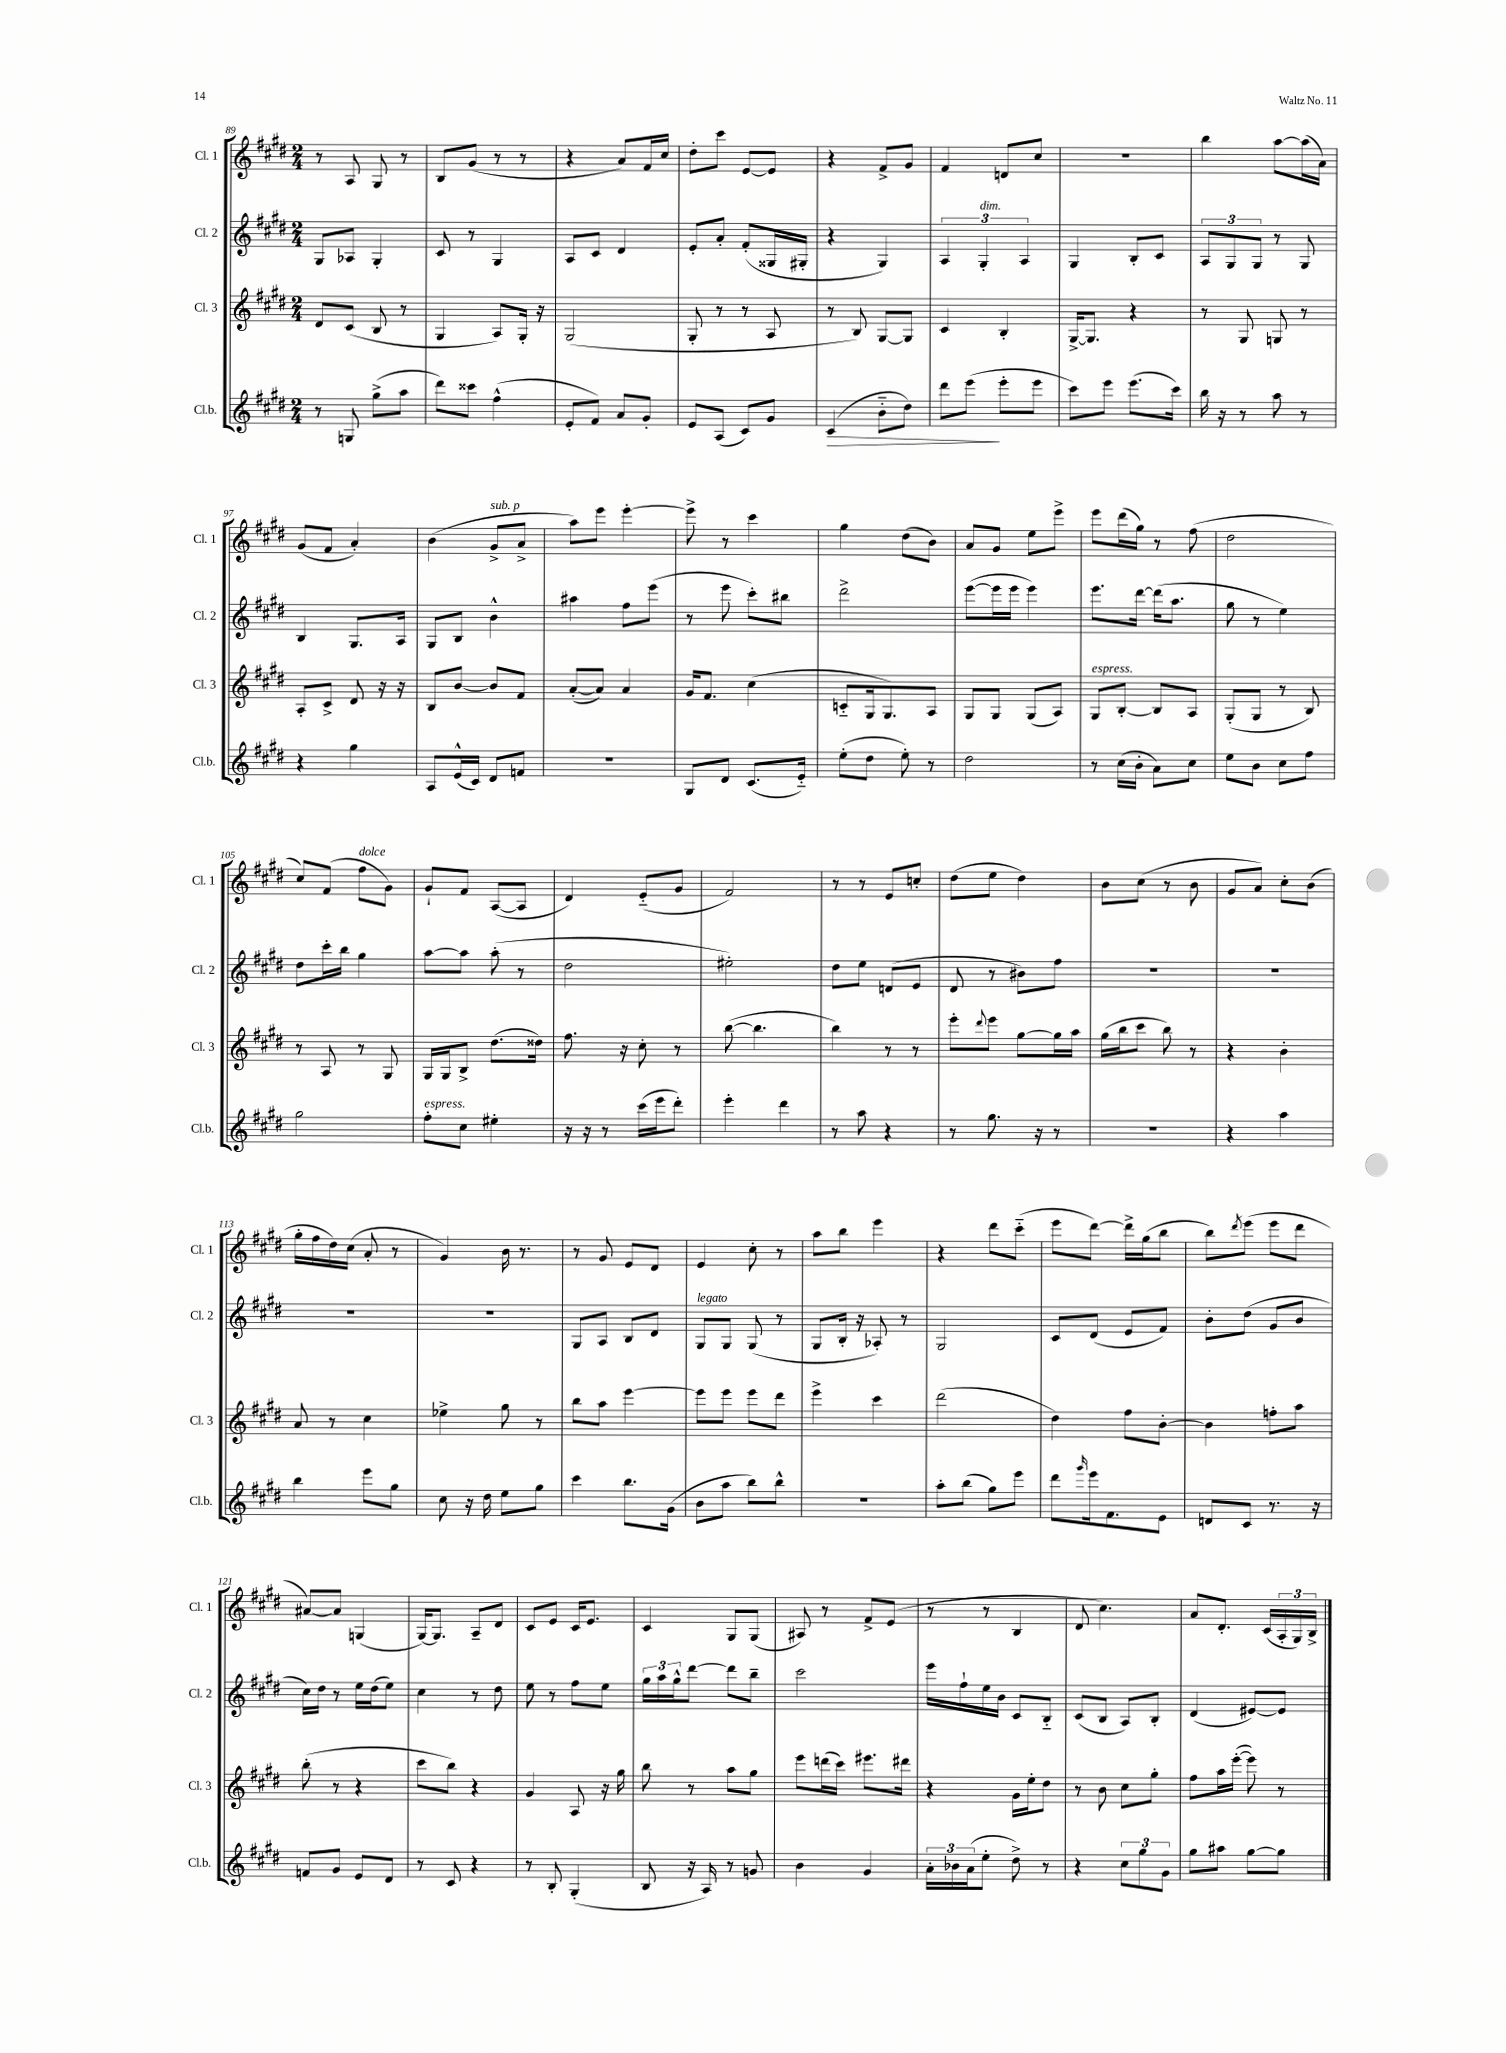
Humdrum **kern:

**kern	**dynam	**kern	**kern	**kern
*part4	*part4	*part3	*part2	*part1
*staff4	*staff4	*staff3	*staff2	*staff1
*I"Cl.b.	*	*I"Cl. 3	*I"Cl. 2	*I"Cl. 1
*I'Cl.b.	*	*I'Cl. 3	*I'Cl. 2	*I'Cl. 1
*clefG2	*	*clefG2	*clefG2	*clefG2
*k[f#c#g#d#]	*	*k[f#c#g#d#]	*k[f#c#g#d#]	*k[f#c#g#d#]
*M2/4	*	*M2/4	*M2/4	*M2/4
=89	=89	=89	=89	=89
8r	.	8d#/L	8G#/L	8r
8Gn/	.	(8c#/J	8A-X/J	8A/
(8gg#^\L	.	8B/	4G#'/	8G#/
8aa\J	.	8r	.	8r
=90	=90	=90	=90	=90
8ddd#\L)	.	4G#/	8c#/	8B/L
8ccc##X\J	.	.	8r	(8g#/J
(4ff#^^\	.	8A/L)	4G#/	8r
.	.	16G#'/Jk	.	8r
.	.	16r	.	.
=91	=91	=91	=91	=91
8e'/L	.	(2G#/	8A/L	4r
8f#/J)	.	.	8c#/J	.
8a/L	.	.	4d#/	8a/L)
8g#'/J	.	.	.	16f#/L
.	.	.	.	16cc#/JJ
=92	=92	=92	=92	=92
8e/L	.	8G#'/	8e'/L	8dd#'\L
(8A/J	.	8r	8a'/J	8ccc#\J
8c#/L)	.	8r	(8f#'/L	[8e/L
8g#/J	.	8A/	16G##X/L	8e/J]
.	.	.	16G#X'/JJ	.
=93	=93	=93	=93	=93
!	!LO:HP:b	!	!	!
(4c#/	>	8r	4r	4r
.	.	8B/)	.	.
8b\L	.	[8G#/L	4G#/)	8f#^/L
8dd#\J)	.	8G#/J]	.	8g#/J
=94	=94	=94	=94	=94
8ddd#\L	.	4c#/	6A/	4f#/
(8eee\J	.	.	.	.
!	!	!	!LO:TX:a:i:t=dim.	!
.	.	.	6G#'/	.
8eee'\L	]	4B'/	.	8dn/L
.	.	.	6A/	.
8eee\J	.	.	.	8cc#/J
=95	=95	=95	=95	=95
8ccc#\L)	.	[16G#^/KL	4G#/	2r
.	.	8.G#/J]	.	.
8eee\J	.	.	.	.
(8.eee\L	.	4r	8B'/L	.
.	.	.	8c#/J	.
16ccc#\Jk)	.	.	.	.
=96	=96	=96	=96	=96
16bb\	.	8r	12A/L	4bb\
16r	.	.	.	.
.	.	.	12G#/	.
8r	.	8G#/	.	.
.	.	.	12G#/J	.
8aa\	.	8Gn/	8r	[8aa\L
8r	.	8r	8G#/	(16aa\L]
.	.	.	.	16a\JJ)
!!LO:LB:g=z
=97	=97	=97	=97	=97
4r	.	8A'/L	4B/	(8g#/L
.	.	8c#^/J	.	8f#/J
4gg#\	.	8d#/	8.G#/L	4a'/)
.	.	16r	.	.
.	.	16r	16A/Jk	.
=98	=98	=98	=98	=98
8A/L	.	8B/L	8G#/L	(4b\
(16e^^/L	.	[8b/J	8B/J	.
16c#/JJ)	.	.	.	.
!	!	!	!	!LO:TX:a:i:t=sub. p
8d#/L	.	8b/L]	4b^^\	8g#^/L
8fn/J	.	8f#/J	.	8a^/J
=99	=99	=99	=99	=99
2r	.	([8a'/L	4aa#X\	8aa\L)
.	.	8a/J])	.	8eee\J
.	.	4a/	8ff#\L	[4eee'\
.	.	.	(8eee\J	.
=100	=100	=100	=100	=100
8G#/L	.	16g#/KL	8r	8eee^\]
.	.	8.f#/J	.	.
8d#/J	.	.	8eee\	8r
(8.c#/L	.	(4cc#\	8ccc#'\L)	4ccc#\
.	.	.	8bb#X\J	.
16e/Jk)	.	.	.	.
=101	=101	=101	=101	=101
(8ee'\L	.	8cn/L	2ddd#^\	4gg#\
8dd#\J	.	16G#/k	.	.
.	.	8.G#/)	.	.
8ee'\)	.	.	.	(8dd#\L
8r	.	8A/J	.	8b\J)
=102	=102	=102	=102	=102
2dd#\	.	8G#/L	([8eee\L	8a/L
.	.	8G#/J	16eee\L]	8g#/J
.	.	.	16eee\JJ	.
.	.	(8G#/L	4eee\)	8ee\L
.	.	8A/J)	.	8eee^\J
=103	=103	=103	=103	=103
!	!	!LO:TX:a:i:t=espress.	!	!
8r	.	8G#/L	8.eee\L	8eee\L
(16cc#\LL	.	[8B'/J	.	(16ddd#\L
16b'\JJ	.	.	[16ddd#\Jk	16gg#\JJ)
8a\L)	.	8B/L]	(16ddd#\KL]	8r
.	.	.	8.aa\J	.
8cc#\J	.	8A/J	.	(8ff#\
=104	=104	=104	=104	=104
8ee\L	.	(8G#'/L	8gg#\	2dd#\
8b\J	.	8G#/J	8r	.
8cc#\L	.	8r	4ee\)	.
8ff#\J	.	8B/)	.	.
!!LO:LB:g=z
=105	=105	=105	=105	=105
2gg#\	.	8r	8dd#\L	8cc#/L)
.	.	8A/	16ccc#'\L	(8f#/J
.	.	.	16bb\JJ	.
!	!	!	!	!LO:TX:a:i:t=dolce
.	.	8r	4gg#\	8ff#\L
.	.	8G#/	.	8g#\J)
=106	=106	=106	=106	=106
!LO:TX:a:i:t=espress.	!	!	!	!
8ff#'\L	.	16G#/LL	[8aa\L	8g#`/L
.	.	16G#/J	.	.
8cc#\J	.	8B^/J	8aa\J]	8f#/J
4ee#X'\	.	(8.dd#\L	(8aa'\	([8A/L
.	.	.	8r	8A/J]
.	.	16dd##X\Jk)	.	.
=107	=107	=107	=107	=107
16r	.	8.ff#\	2dd#\	4d#/)
16r	.	.	.	.
8r	.	.	.	.
.	.	16r	.	.
(16ccc#\LL	.	8cc#'\	.	(8e/L
16eee\J	.	.	.	.
8ddd#'\J)	.	8r	.	8g#/J
=108	=108	=108	=108	=108
4eee'\	.	([8bb\	2ee#X'\)	2f#/)
.	.	4.bb\]	.	.
4ddd#\	.	.	.	.
=109	=109	=109	=109	=109
8r	.	4bb\)	8dd#\L	8r
8aa\	.	.	8ee\J	8r
4r	.	8r	(8dn/L	8e/L
.	.	8r	8e/J	8ccn'/J
=110	=110	=110	=110	=110
8r	.	8eee'\L	8d#/	(8dd#\L
.	.	8qqddd#/	.	.
8.gg#\	.	8eee\J	8r	8ee\J
.	.	[8gg#\L	8b#X\L)	4dd#\)
16r	.	.	.	.
8r	.	16gg#\L]	8ff#\J	.
.	.	16aa\JJ	.	.
=111	=111	=111	=111	=111
2r	.	(16gg#\LL	2r	8b\L
.	.	16bb\J	.	.
.	.	8ccc#\J	.	(8cc#\J
.	.	8bb\)	.	8r
.	.	8r	.	8b\
=112	=112	=112	=112	=112
4r	.	4r	2r	8g#/L
.	.	.	.	8a/J)
4aa\	.	4b'\	.	8cc#'\L
.	.	.	.	(8b\J
!!LO:LB:g=z
=113	=113	=113	=113	=113
4bb\	.	8a/	2r	16gg#'\LL
.	.	.	.	16ff#\
.	.	8r	.	16dd#\)
.	.	.	.	(16cc#\JJ
8eee\L	.	4cc#\	.	8a'/
8gg#\J	.	.	.	8r
=114	=114	=114	=114	=114
8cc#\	.	4ee-X^\	2r	4g#/)
16r	.	.	.	.
16dd#\	.	.	.	.
8ee\L	.	8gg#\	.	16b\
.	.	.	.	8.r
8gg#\J	.	8r	.	.
=115	=115	=115	=115	=115
4ccc#\	.	8bb\L	8G#/L	8r
.	.	8aa\J	8A/J	8g#/
8.bb\L	.	[4eee\	8B/L	8e/L
.	.	.	8d#/J	8d#/J
(16g#\Jk	.	.	.	.
=116	=116	=116	=116	=116
!	!	!	!LO:TX:a:i:t=legato	!
8b\L	.	8eee\L]	8G#/L	4e/
8aa\J	.	8eee\J	8G#/J	.
8bb\L)	.	8eee\L	(8G#/	8cc#'\
8bb^^\J	.	8ddd#\J	8r	8r
=117	=117	=117	=117	=117
2r	.	4eee^\	8G#/L	8aa\L
.	.	.	16B'/Jk	8bb\J
.	.	.	16r	.
.	.	4ccc#\	8A-X'/)	4eee\
.	.	.	8r	.
=118	=118	=118	=118	=118
8aa'\L	.	(2ddd#\	2G#/	4r
(8bb\J	.	.	.	.
8gg#\L)	.	.	.	8ddd#\L
8eee\J	.	.	.	(8ccc#\J
=119	=119	=119	=119	=119
8ddd#\L	.	4dd#\)	8c#/L	8eee\L
16qqggg#/	.	.	.	.
16eee\k	.	.	(8d#/J	[8ddd#\J)
8.f#\	.	.	.	.
.	.	8ff#\L	8e/L	16ddd#^\LL]
.	.	.	.	(16gg#\J
8e\J	.	[8b'\J	8f#/J)	8bb\J
=120	=120	=120	=120	=120
8dn/L	.	4b\]	8b'\L	8bb\L)
.	.	.	.	8qddd#/
8c#/J	.	.	(8dd#\J	(8eee\J
8.r	.	8ffn'\L	8g#/L	8eee\L
.	.	8aa\J	8b/J	8ddd#\J
16r	.	.	.	.
!!LO:LB:g=z
=121	=121	=121	=121	=121
8fn/L	.	(8bb'\	16cc#\LL)	[8a#X/L)
.	.	.	16dd#\JJ	.
8g#/J	.	8r	8r	8a#/J]
8e/L	.	4r	16ee\LL	(4Gn/
.	.	.	(16dd#\J	.
8d#/J	.	.	8ee\J)	.
=122	=122	=122	=122	=122
8r	.	8ccc#\L	4cc#\	[16G#/KL)
.	.	.	.	8.G#/J]
8c#/	.	8bb\J)	.	.
4r	.	4r	8r	8A~/L
.	.	.	8dd#\	8d#/J
=123	=123	=123	=123	=123
8r	.	4g#/	8ee\	8c#/L
8B'/	.	.	8r	8e/J
(4G#'/	.	8A/	8ff#\L	16c#/KL
.	.	.	.	8.e/J
.	.	16r	8ee\J	.
.	.	16gg#\	.	.
=124	=124	=124	=124	=124
8B/	.	8bb\	24gg#\LL	4c#/
.	.	.	24aa\	.
.	.	.	24gg#^^\J	.
16r	.	8r	[8ddd#\J	.
16A/)	.	.	.	.
8r	.	8aa\L	8ddd#\L]	8G#/L
8gn/	.	8gg#\J	8bb~\J	(8G#/J
=125	=125	=125	=125	=125
4b\	.	8eee\L	2ccc#\	8A#X/)
.	.	(16dddn\L	.	8r
.	.	16ccc#\JJ)	.	.
4g#/	.	8.eee#X\L	.	8f#^/L
.	.	.	.	(8e/J
.	.	16ddd#X\Jk	.	.
=126	=126	=126	=126	=126
24a'\LL	.	4r	16eee\LL	8r
24b-X\	.	.	.	.
.	.	.	16ff#`\	.
(24a\J	.	.	.	.
8ee'\J	.	.	16ee\	8r
.	.	.	16b\JJ	.
8dd#^\)	.	16g#\LL	8c#/L	4B/
.	.	16ee'\J	.	.
8r	.	8dd#\J	8B/J	.
=127	=127	=127	=127	=127
4r	.	8r	(8c#/L	8d#/
.	.	8b\	8B/J	4.cc#\)
12cc#\L	.	8cc#\L	8A/L)	.
12gg#\	.	.	.	.
.	.	8gg#'\J	8B'/J	.
12g#\J	.	.	.	.
=128	=128	=128	=128	=128
8gg#\L	.	8ff#\L	(4d#/	8a/L
8aa#X\J	.	16aa\L	.	8.d#'/J
.	.	([16eee'\JJ	.	.
[8gg#\L	.	8eee\])	[8e#X/L)	.
.	.	.	.	(16c#/LL
8gg#\J]	.	8r	8e#/J]	24A'/
.	.	.	.	24G#/)
.	.	.	.	24B^/JJ
==	==	==	==	==
*-	*-	*-	*-	*-
